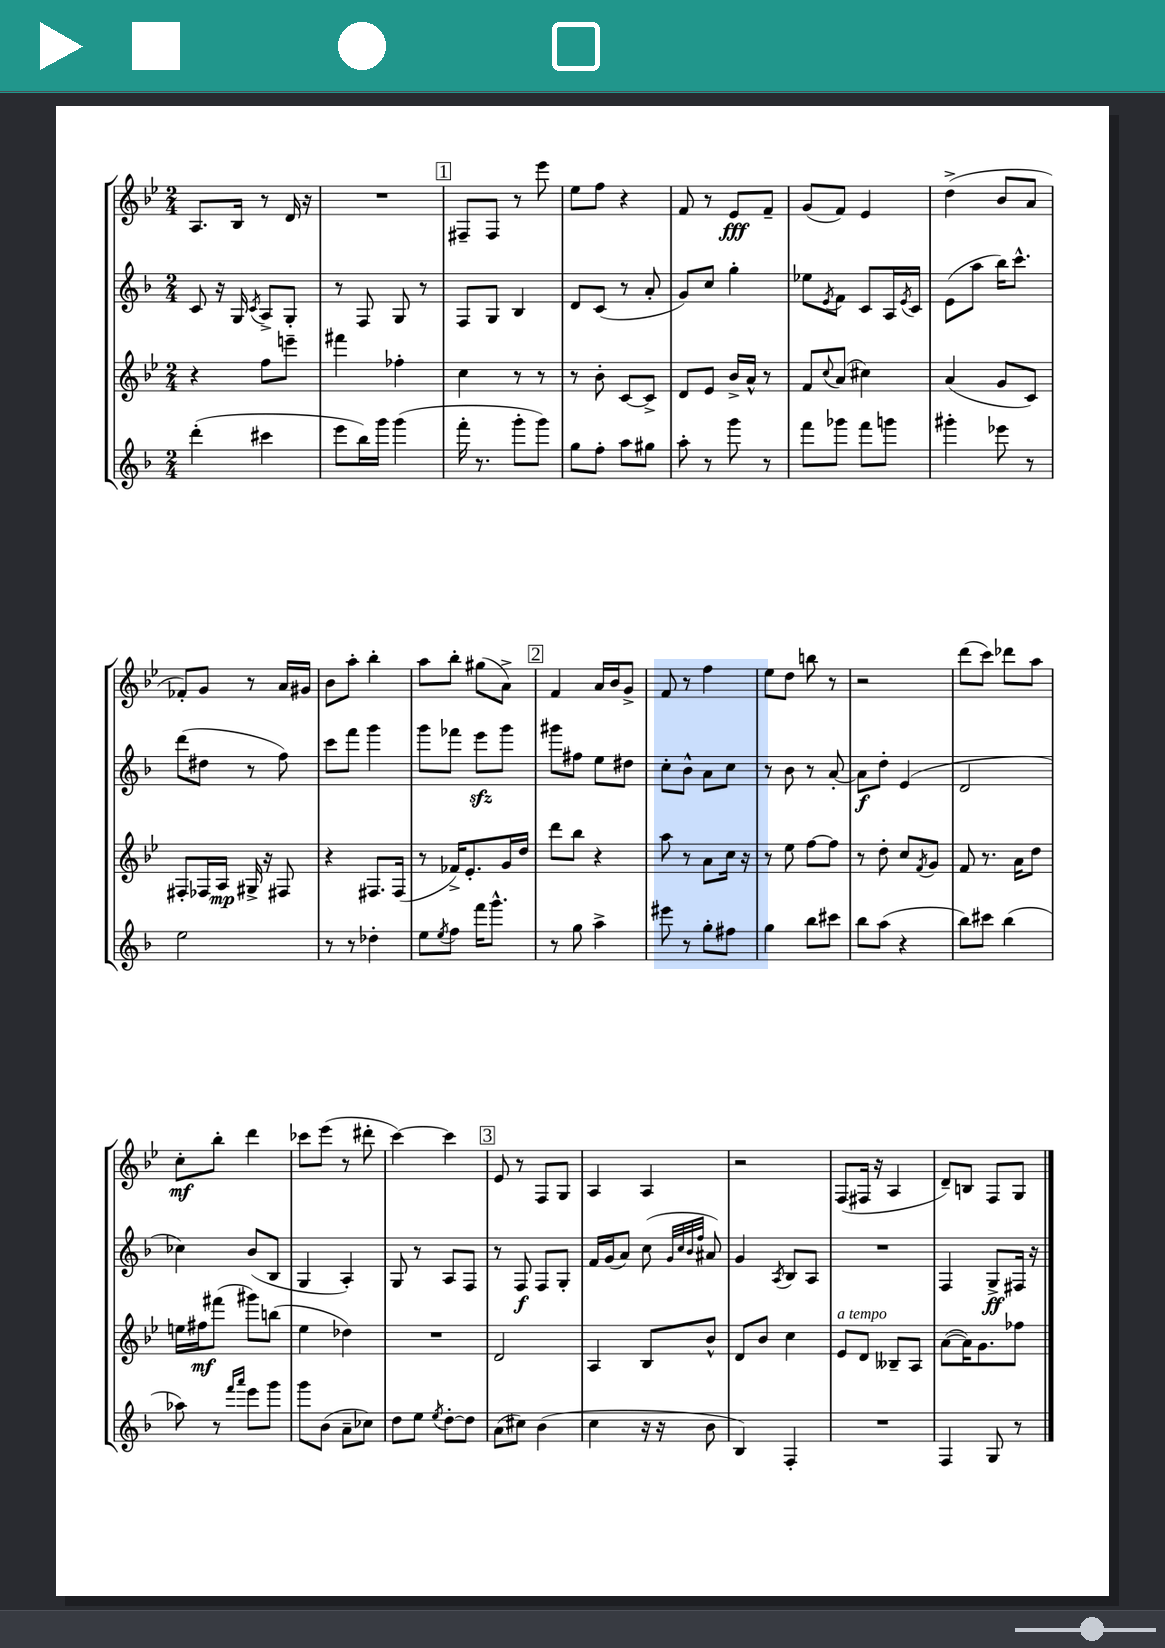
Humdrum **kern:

**kern	**kern	**dynam	**kern	**dynam	**kern	**dynam
*part4	*part3	*part3	*part2	*part2	*part1	*part1
*staff4	*staff3	*staff3	*staff2	*staff2	*staff1	*staff1
*clefG2	*clefG2	*	*clefG2	*	*clefG2	*
*k[b-]	*k[b-e-]	*	*k[b-]	*	*k[b-e-]	*
*M2/4	*M2/4	*	*M2/4	*	*M2/4	*
=3	=3	=3	=3	=3	=3	=3
(4ddd'\	4r	.	8c/	.	8.A/L	.
.	.	.	16r	.	.	.
.	.	.	16G/	.	16B-/Jk	.
.	.	.	8qc/	.	.	.
4ccc#X\	8ff\L	.	8A^/L	.	8r	.
.	8eeen~\J	.	8G'/J	.	16d/	.
.	.	.	.	.	16r	.
=4	=4	=4	=4	=4	=4	=4
8eee\L	4fff#X\	.	8r	.	2r	.
16bb-\L)	.	.	8F/	.	.	.
16ggg\JJ	.	.	.	.	.	.
(4ggg\	4ff-X'\	.	8G/	.	.	.
.	.	.	8r	.	.	.
!!LO:REH:place=s1:t=1
=5	=5	=5	=5	=5	=5	=5
16fff'\	4cc\	.	8F/L	.	8F#X~/L	.
8.r	.	.	.	.	.	.
.	.	.	8G/J	.	8F#/J	.
8ggg'\L	8r	.	4B-/	.	8r	.
8ggg\J)	8r	.	.	.	8eee-\	.
=6	=6	=6	=6	=6	=6	=6
8gg\L	8r	.	8d/L	.	8ee-\L	.
8ff'\J	8b-'\	.	(8c/J	.	8ff\J	.
8aa\L	[8c/L	.	8r	.	4r	.
8gg#X\J	8c^/J]	.	8a'/	.	.	.
=7	=7	=7	=7	=7	=7	=7
8aa'\	8d/L	.	8g/L)	.	8f/	.
8r	8e-/J	.	8cc/J	.	8r	.
8ggg\	16b-^/LL	.	4gg'\	.	8e-/L	fff
.	16a^^/JJ	.	.	.	.	.
8r	8r	.	.	.	8f~/J	.
=8	=8	=8	=8	=8	=8	=8
8fff\L	8f/L	.	8ee-X\L	.	(8g/L	.
.	8qqcc/	.	8qe/	.	.	.
8ggg-X\J	(8a/J	.	8f\J	.	8f/J)	.
8fff\L	4cc#X\)	.	8c/L	.	4e-/	.
8gggn\J	.	.	16A/L	.	.	.
.	.	.	8qe/	.	.	.
.	.	.	16c/JJ	.	.	.
=9	=9	=9	=9	=9	=9	=9
4ggg#X'\	(4a/	.	(8e\L	.	(4dd^\	.
.	.	.	8aa\J	.	.	.
8eee-X\	8g/L	.	16bb-\KL)	.	8b-/L	.
.	.	.	8.ccc^^\J	.	.	.
8r	8c/J)	.	.	.	8a/J	.
!!LO:LB:g=z
=10	=10	=10	=10	=10	=10	=10
2ee\	8F#X'/L	.	(8ddd\L	.	8f-X'/L)	.
.	16F-X/L	.	8dd#X\J	.	8g/J	.
.	16A/JJ	mp	.	.	.	.
.	16G#X^/	.	8r	.	8r	.
.	16r	.	.	.	.	.
.	8F#X/	.	8ff\)	.	16a/LL	.
.	.	.	.	.	16g#X/JJ	.
=11	=11	=11	=11	=11	=11	=11
8r	4r	.	8ccc\L	.	8b-\L	.
8r	.	.	8fff\J	.	8aa'\J	.
4dd-X'\	8.F#X/L	.	4ggg\	.	4bb-'\	.
.	(16F#/Jk	.	.	.	.	.
=12	=12	=12	=12	=12	=12	=12
8ee\L	8r	.	8ggg\L	.	8aa\L	.
8qee/	.	.	.	.	.	.
8ff\J	16f-X^/KL)	.	8fff-X\J	.	8bb-'\J	.
.	8.e-'/	.	.	.	.	.
16fff\KL	.	.	8eeezz\L	.	(8gg#X\L	.
8.ggg^^\J	.	.	.	.	.	.
.	16g/L	.	8ggg\J	.	8a^\J)	.
.	16dd/JJ	.	.	.	.	.
!!LO:REH:place=s1:t=2
=13	=13	=13	=13	=13	=13	=13
8r	8ddd\L	.	8ggg#X\L	.	4f/	.
8gg\	8bb-\J	.	8ff#X\J	.	.	.
4aa^\	4r	.	8ee\L	.	16a/LL	.
.	.	.	.	.	16b-/J	.
.	.	.	8dd#X\J	.	8g^/J	.
=14	=14	=14	=14	=14	=14	=14
8eee#X\	8aa\	.	8cc'\L	.	8f/	.
8r	8r	.	8b-^^\J	.	8r	.
8gg'\L	8a\L	.	8a\L	.	4ff\	.
8ff#X\J	16cc\Jk	.	8cc\J	.	.	.
.	16r	.	.	.	.	.
=15	=15	=15	=15	=15	=15	=15
4gg\	8r	.	8r	.	8ee-\L	.
.	8ee-\	.	8b-\	.	8dd\J	.
8bb-\L	[8ff\L	.	8r	.	8bbn\	.
8ccc#X\J	8ff\J]	.	[8a'/	.	8r	.
=16	=16	=16	=16	=16	=16	=16
8bb-\L	8r	.	8a\L]	f	2r	.
(8aa\J	8dd'\	.	8dd'\J	.	.	.
4r	8cc/L	.	(4e/	.	.	.
.	8qf/	.	.	.	.	.
.	8g/J	.	.	.	.	.
=17	=17	=17	=17	=17	=17	=17
8bb-\L)	8f/	.	2d/	.	(8ddd\L	.
8ccc#X\J	8.r	.	.	.	8ccc\J)	.
(4bb-\	.	.	.	.	8ddd-X\L	.
.	16a\KL	.	.	.	.	.
.	8dd\J	.	.	.	8aa\J	.
!!LO:LB:g=z
=18	=18	=18	=18	=18	=18	=18
8aa-X\)	16een\LL	.	4cc-X\)	.	8cc'\L	mf
.	16ff#X\J	mf	.	.	.	.
8r	(8fff#X\J	.	.	.	8bb-'\J	.
16qqfff/LL	.	.	.	.	.	.
16qqaaa/JJ	.	.	.	.	.	.
8eee\L	8ggg#X\L)	.	(8b-/L	.	4ddd\	.
8ggg\J	(8bbn\J	.	8B-/J	.	.	.
=19	=19	=19	=19	=19	=19	=19
8ggg\L	4ee-\	.	4G/	.	8ccc-X\L	.
(8b-\J	.	.	.	.	(8eee-\J	.
8a~\L	4dd-X\)	.	4A'/)	.	8r	.
8cc-X\J)	.	.	.	.	8ddd#X'\	.
=20	=20	=20	=20	=20	=20	=20
8dd\L	2r	.	8G/	.	[4ccc\)	.
8ee\J	.	.	8r	.	.	.
8qee/	.	.	.	.	.	.
[8dd'\L	.	.	8A/L	.	4ccc\]	.
8dd\J]	.	.	8F/J	.	.	.
!!LO:REH:place=s1:t=3
=21	=21	=21	=21	=21	=21	=21
(8a\L	2d/	.	8r	.	8e-/	.
8cc#X\J)	.	.	8F/	f	8r	.
(4b-\	.	.	8F/L	.	8F/L	.
.	.	.	8G'/J	.	8G/J	.
=22	=22	=22	=22	=22	=22	=22
4cc\	4A/	.	16f/LL	.	4A/	.
.	.	.	(16g/J	.	.	.
.	.	.	8a/J)	.	.	.
16r	8B-/L	.	(8cc\	.	4A/	.
16r	.	.	.	.	.	.
.	.	.	32qqg/LLL	.	.	.
.	.	.	32qqcc/	.	.	.
.	.	.	32qqb-/	.	.	.
.	.	.	32qqff/JJJ	.	.	.
8b-\	8b-^^/J	.	8a#X/)	.	.	.
=23	=23	=23	=23	=23	=23	=23
4B-/)	8d/L	.	4g/	.	2r	.
.	8b-/J	.	.	.	.	.
.	.	.	8qA/	.	.	.
4F'/	4cc\	.	8B-/L	.	.	.
.	.	.	8A/J	.	.	.
=24	=24	=24	=24	=24	=24	=24
!	!LO:TX:a:i:t=a tempo	!	!	!	!	!
2r	8e-/L	.	2r	.	(8F/L	.
.	8d/J	.	.	.	16F#X/Jk	.
.	.	.	.	.	16r	.
.	8B--X~/L	.	.	.	4A/	.
.	8A/J	.	.	.	.	.
=25	=25	=25	=25	=25	=25	=25
4F/	([8a\L	.	4F/	.	8d~/L)	.
.	16a\K])	.	.	.	8Bn/J	.
.	8.g\	.	.	.	.	.
8G/	.	.	8G^/L	ff	8F/L	.
8r	8ff-X\J	.	16F#X/Jk	.	8G/J	.
.	.	.	16r	.	.	.
==	==	==	==	==	==	==
*-	*-	*-	*-	*-	*-	*-
